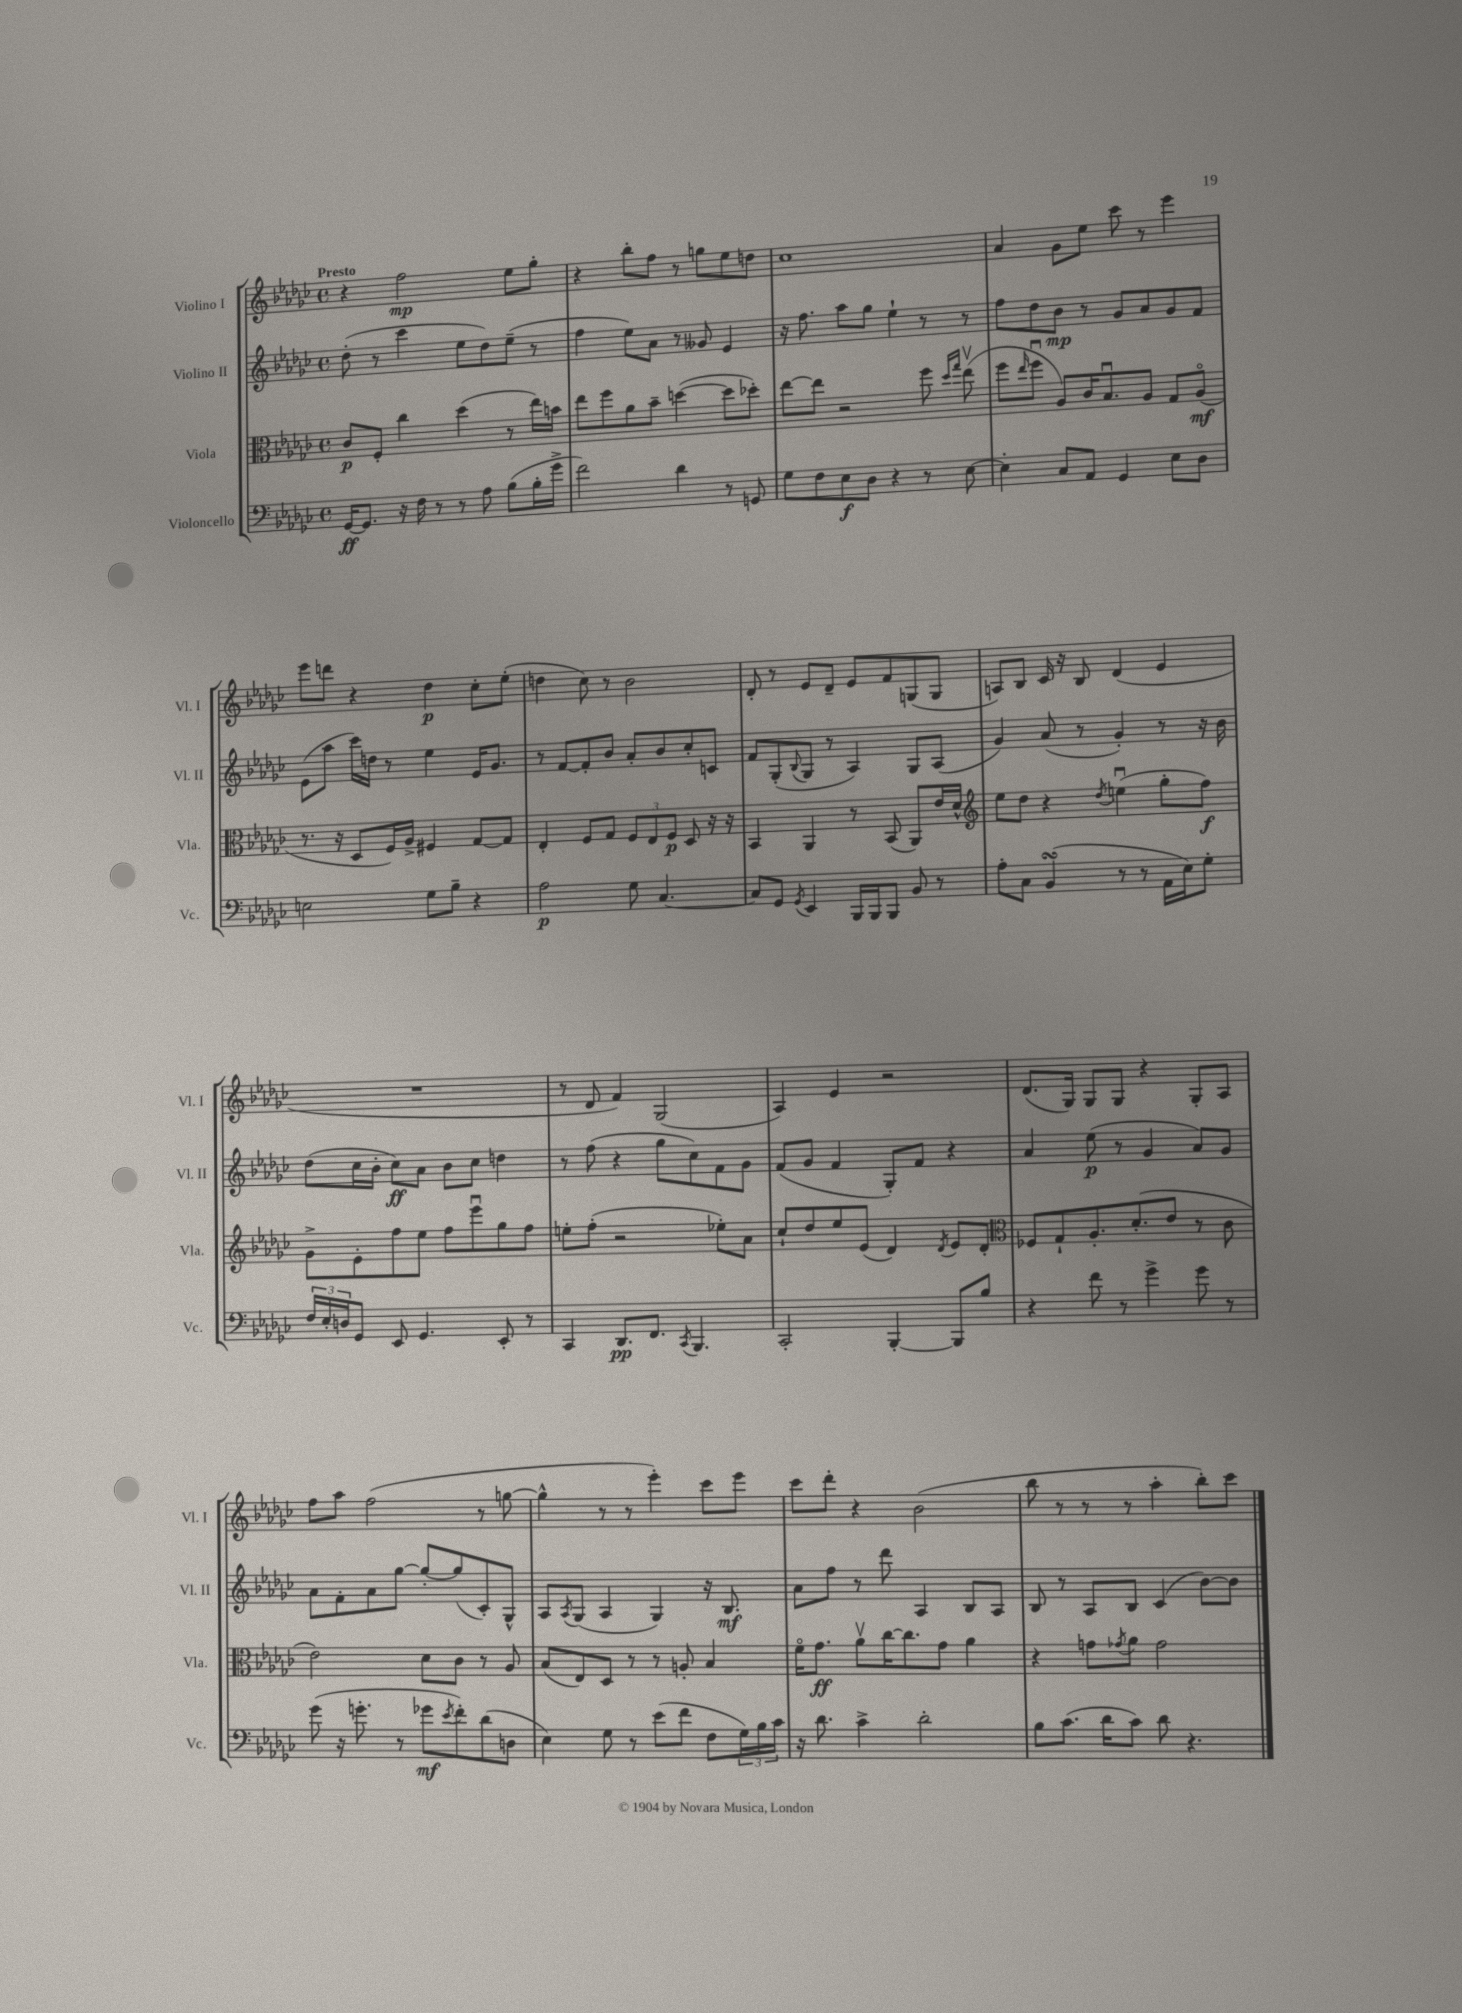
<<
\new StaffGroup <<
\new Staff = "s0" \with { instrumentName = "Violino I" shortInstrumentName = "Vl. I" } {
    \clef treble \key ges \major \defaultTimeSignature \time 4/4 \tempo "Presto"
    r4 f''2\mp ees''8 ges''8-. |
    r4 bes''8-. f''8 r8 g''8 ees''8 d''8 |
    ces''1 |
    aes'4 ges'8 ees''8 ces'''8 r8 ees'''4 |
    ees'''8 d'''8 r4 des''4\p ces''8-. ees''8-.( |
    d''4 ces''8) r8 bes'2 |
    des'8-. r8 ees'8 des'8-- ees'8 f'8 g8( g8 |
    a8) bes8 ces'16 r16 bes8 des'4( ees'4 |
    R1 |
    r8 des'8 f'4) ges2( |
    aes4) ees'4 r2 |
    des'8.( ges16) ges8 ges8 r4 ges8-. aes8 |
    f''8 aes''8 f''2( r8 g''8~ |
    g''4-^ r8 r8 ees'''4-.) ces'''8 ees'''8 |
    ces'''8 des'''8-. r4 bes'2( |
    bes''8 r8 r8 r8 aes''4-. bes''8-.) ces'''8 \bar "|." |
}
\new Staff = "s1" \with { instrumentName = "Violino II" shortInstrumentName = "Vl. II" } {
    \clef treble \key ges \major \defaultTimeSignature \time 4/4
    des''8-.( r8 ces'''4 ees''8 des''8) ees''8--( r8 |
    f''4 ees''8) aes'8 r8 geses'8 ees'4 |
    r16 f''8. aes''8 ges''8 ees''4-! r8 r8 |
    f''8 des''8 bes'8\mp r8 ges'8 aes'8 ges'8 f'8 |
    ees'8( aes''8 ces'''16) d''16 r8 ees''4 ees'16 ges'8. |
    r8 f'8~ f'8-. bes'8 aes'8-. bes'8 ces''8-. c'8 |
    f'8 ges8-.( \appoggiatura { bes8 } ges8 r8 aes4) ges8 aes8( |
    ges'4) aes'8( r8 ges'4-.) r8 r16 bes'16 |
    des''8( ces''16 bes'16-. ces''8\ff) aes'8 bes'8 ces''8 d''4 |
    r8 f''8( r4 ges''8 ces''8) f'8 ges'8 |
    f'8( ges'8 f'4 ges8-.) f'8 r4 |
    aes'4 ees''8\p( r8 ges'4 aes'8) ges'8 |
    aes'8 f'8-. aes'8 ges''8~ ges''8~-. ges''8( ces'8-.) ges8-^ |
    aes8 \acciaccatura { aes8 } ges8( aes4 ges4) r16 bes8.\mf |
    aes'8 f''8 r8 des'''8 aes4 bes8 aes8 |
    bes8 r8 aes8 bes8 ces'4( bes'8~) bes'8 \bar "|." |
}
\new Staff = "s2" \with { instrumentName = "Viola" shortInstrumentName = "Vla." } {
    \clef alto \key ges \major \defaultTimeSignature \time 4/4
    ces'8\p f8-. ces''4 des''4( r8 ees''16) b'16 |
    ees''8 f''8 aes'8 bes'8-- d''4~( d''8 des''8-.) |
    ees''8~ ees''8 r2 f''8 \grace { des''16 ges''16 } ees''8\upbow( |
    f''8 \grace { ees''16 } f''8\downbow aes8) ces'16 bes8.\downbow aes8 ges8 aes8\flageolet\mf( |
    r8. r16 des8 f16) aes16-> fis4 ges8~ ges8 |
    ees4-. f8 ges8 \tuplet 3/2 { f8 ees8 f8\p } des8 r16 r16 |
    bes,4 aes,4 r8 bes,8( aes,8) ees'16 des'16-^ |
    \clef treble ees''8 des''8 r4 \acciaccatura { des''8 } e''4\downbow( ges''8-. f''8\f) |
    ges'8-> ees'8-. f''8 ees''8 f''8 ees'''8\downbow ges''8 f''8 |
    e''8-. f''8-.( r2 ees''8-.) aes'8 |
    ces''8-! des''8 ees''8 ees'8( des'4) \acciaccatura { des'8 } ees'8 des'8-. |
    \clef alto fes8 ges8-! aes8.-. des'8.-.( ees'8 r8 ces'8 |
    ees'2) des'8 ces'8 r8 aes8 |
    bes8( ees8) des8 r8 r8 a8-. bes4 |
    f'16\flageolet ges'8.\ff aes'8\upbow ces''16~ ces''8. ges'8 aes'4 |
    r4 g'8 \acciaccatura { ges'8 } aes'8 ges'2 \bar "|." |
}
\new Staff = "s3" \with { instrumentName = "Violoncello" shortInstrumentName = "Vc." } {
    \clef bass \key ges \major \defaultTimeSignature \time 4/4
    ges,16~\ff ges,8. r16 f16 r8 r8 aes8 bes8( bes16-. ges'16-> |
    f'2) des'4 r8 g,8 |
    ges8 f8 ees8\f des8 r4 r8 ees8~ |
    ees4-. ces8 aes,8 ges,4 ees8 des8 |
    e2 ges8 bes8-- r4 |
    aes2\p ges8 ces4.~ |
    ces8 ges,8 \acciaccatura { ges,8 } ees,4 bes,,16 bes,,16 bes,,8 bes,8 r8 |
    aes8-. ces8 bes,4\turn( r8 r8 aes,16 ees16) ges8-. |
    \tuplet 3/2 { f16 ees16-. d16 } ges,8 ees,8 ges,4. ees,8-. r8 |
    ces,4 des,8.\pp f,8. \acciaccatura { ces,8 } bes,,4. |
    ces,2-. bes,,4~-. bes,,8 bes8 |
    r4 f'8 r8 ges'4-> ges'8 r8 |
    ges'8( r16 g'8.-. r8 ges'8\mf \acciaccatura { ees'8 } f'8-.) des'8( d8 |
    ees4) ges8 r8 ees'8( f'8 f8 \tuplet 3/2 { ges16) bes16 ces'16 } |
    r16 des'8. ces'4-> des'2-. |
    bes8 ces'8.( des'16 ces'8) des'8 r4. \bar "|." |
}
>>
>>
\layout { \context { \Score \remove "Bar_number_engraver" } }
